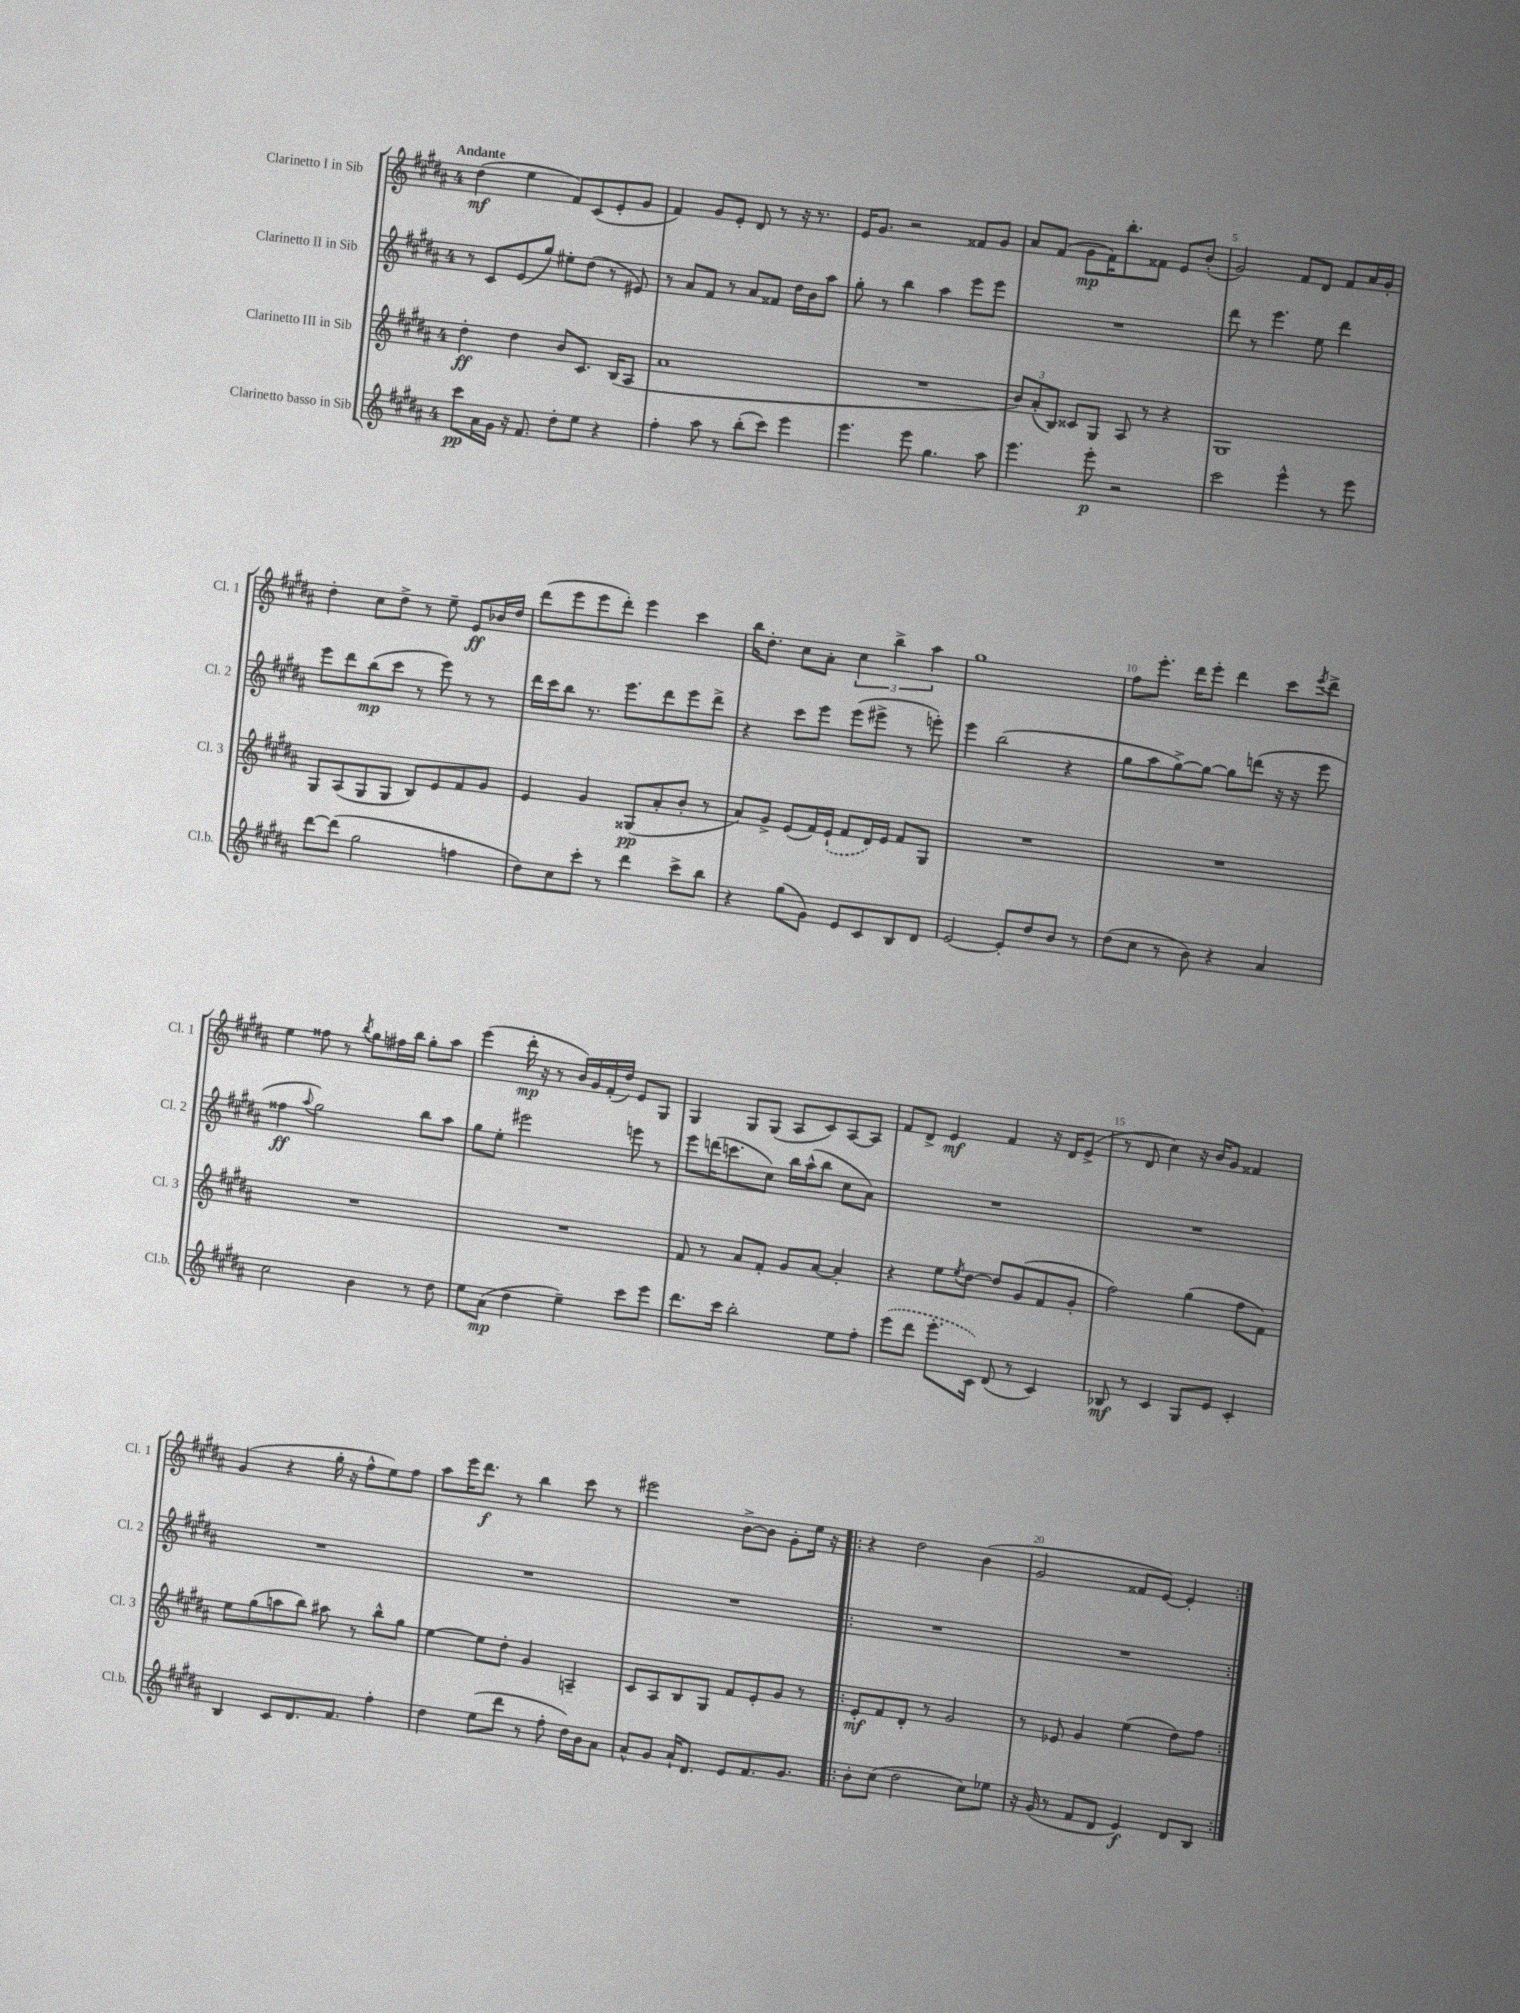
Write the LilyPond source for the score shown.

<<
\new StaffGroup <<
\new Staff = "s0" \with { instrumentName = "Clarinetto I in Sib" shortInstrumentName = "Cl. 1" } {
    \clef treble \key b \major \once \override Staff.TimeSignature.style = #'single-digit \time 4/4 \tempo "Andante"
    dis''4\mf( e''4 fis'8) cis'8( e'8-. gis'8 |
    fis'4) gis'8 e'8-. dis'8 r8 r16 r8. |
    e'16 gis'8. r2 fisis'8 gis'8 |
    ais'8 fis'8( gis'8\mp fis'16) b''8.-. fisis'8 e'8 b'8-.( |
    gis'2) fis'8 dis'8 fis'8 ais'16 gis'16-. |
    dis''4-. cis''8 dis''8-> r8 e''8-- e'8\ff bes'16 dis''16 |
    dis'''8( e'''8 e'''8 dis'''8-.) e'''4 cis'''4 |
    b''16 dis''8.-. cis''8 ais'8-. \tuplet 3/2 { cis''4 b''4-> ais''4 } |
    gis''1 |
    fis''8 e'''8.-. dis'''16 e'''8-. dis'''4 cis'''8 \acciaccatura { e'''8 } dis'''8-> |
    e''4 fisis''8 r8 \acciaccatura { b''8 } gis''8 fis''16 b''16 gis''8-. ais''8 |
    e'''4( dis'''16-.\mp r16 r8 b'16) gis'16 fis'16-.( dis''16) e'8 gis8 |
    gis4 gis8 gis8( ais8 cis'8) ais8~ ais8 |
    fis'8 dis'8-> e'4\mf fis'4 r16 dis'16 e'8->( |
    r8 dis'8 cis''4) r16 b'16 gis'8 fisis'4 |
    gis'4( r4 gis''16-. r16 fis''8-^ e''8) fis''8 |
    ais''8 e'''16 dis'''8.\f r8 b''4 cis'''8 r8 |
    eis'''2 b'8~-> b'8 gis'8-. e''16 r16 |
    \repeat volta 2 { r4 dis''2 b'4( |
    gis'2 fisis'8 e'8~) e'4-. | }
}
\new Staff = "s1" \with { instrumentName = "Clarinetto II in Sib" shortInstrumentName = "Cl. 2" } {
    \clef treble \key b \major \once \override Staff.TimeSignature.style = #'single-digit \time 4/4
    r8 cis'8 e'8( gis''8) eis''8-. dis''8( r8 eis'8) |
    r8 ais'8 fis'8 r8 ais'8 fisis'8 dis''16 b'16 ais''8 |
    gis''8-. r8 b''4 ais''4 e'''8 e'''8 |
    R1 |
    dis'''8 r8 e'''4. e''8 dis'''4 |
    e'''8 dis'''8 b''8\mp( cis'''8 r8 e'''8) r8 r8 |
    dis'''16 cis'''16 b''8 r8. e'''8. dis'''8 e'''8 dis'''8-> |
    r4 cis'''8 e'''8 e'''8( eis'''8-> r8 e'''8-.) |
    e'''4 b''2( r4 |
    gis''8 ais''8 gis''8~->) gis''8~ gis''8 d'''8( r16 r16 e'''8 |
    fisis''4\ff \appoggiatura { ais''8 } gis''2) b''8 ais''8 |
    gis''8 e''8-. eis'''2 e'''8 r8 |
    e'''8 d'''16( c'''8. cis''8) b''16 ais''16-^( b''8 cis''8 ais'8) |
    R1 |
    R1 |
    R1 |
    R1 |
    R1 |
    \repeat volta 2 { R1 |
    R1 | }
}
\new Staff = "s2" \with { instrumentName = "Clarinetto III in Sib" shortInstrumentName = "Cl. 3" } {
    \clef treble \key b \major \once \override Staff.TimeSignature.style = #'single-digit \time 4/4
    dis''4-.\ff dis''4 b'8 cis'8. b16( ais8 |
    ais'1 |
    R1 |
    \tuplet 3/2 { b'8) ais'8-.( b8) } cisis'8 gis8 ais8 r8 r4 |
    gis1 |
    gis8 ais8( gis8 gis8 b8) e'8 fis'8 gis'8 |
    e'4 gis'4 gisis8\pp( ais'8-. b'8-. r8 |
    ais'8) gis'8-> e'8( fis'16) \once \slurDashed e'16-!( fis'8 dis'16) e'16 fis'8 gis8 |
    R1 |
    R1 |
    R1 |
    R1 |
    fis'8 r8 ais'8 fis'8-. gis'8 ais'8~ ais'4-. |
    r4 e''8 \acciaccatura { e''8 } dis''8~ dis''8 gis'8( fis'8 gis'8-. |
    fis''2) gis''4( fis''8 fis'8) |
    e''8 gis''8( a''8 b''8) ais''8 r8 b''8-^ gis''8 |
    e''4~ e''8 dis''8-. gis'4 a4-- |
    cis'8 ais8 b8 gis8 fis'8 e'8-. gis'8 r8 |
    \repeat volta 2 { e'8-.\mf fis'8 dis'8-. r8 gis'2 |
    r8 ees'8 gis'4 e''4( dis''8) fis''8 | }
}
\new Staff = "s3" \with { instrumentName = "Clarinetto basso in Sib" shortInstrumentName = "Cl.b." } {
    \clef treble \key b \major \once \override Staff.TimeSignature.style = #'single-digit \time 4/4
    cis'''8\pp ais'16 gis'16 r16 fis'8. dis''8-. e''8 r4 |
    fis''4-. ais''8 r8 b''8-.( cis'''8) e'''4 |
    e'''4. e'''8 gis''4. ais''8 |
    e'''4. e'''8-.\p r2 |
    cis'''2 e'''4-^ r8 e'''8 |
    dis'''8~ dis'''8( gis''2 f''4 |
    dis''8) cis''8 cis'''8-. r8 dis'''4 cis'''8-> b''8 |
    r4 gis''8( gis'8) e'8 cis'8 b8 dis'8 |
    e'2~ e'8-. dis''8 b'8 r8 |
    dis''8( cis''8 r8 b'8) r4 ais'4 |
    cis''2 b'4 r8 dis''8 |
    e''8 ais'8\mp( dis''4 e''4--) cis'''8 e'''8 |
    dis'''8. cis'''16 b''2-. e''8 fis''8-. |
    \once \slurDashed e'''8( dis'''8 e'''8.-. cis'16) dis'8( r8 cis'4) |
    bes8\mf r8 cis'4 gis8 e'8 cis'4-. |
    b4 cis'8 dis'8. fis'8. fis''4-. |
    dis''4 e''8( dis'''8 r8 fis''8-. dis''16) b'16 ais'8 |
    ais'8-^ gis'8 ais'16-! dis'8. e'8 fis'8. gis'8. |
    \repeat volta 2 { b'8-. cis''8( dis''2 cis''8) ees''8 |
    r16 gis'16( r8 fis'8 dis'8 e'4\f) dis'8 b8 | }
}
>>
>>
\layout { \context { \Score \override BarNumber.break-visibility = ##(#f #t #t) barNumberVisibility = #(every-nth-bar-number-visible 5) } }
